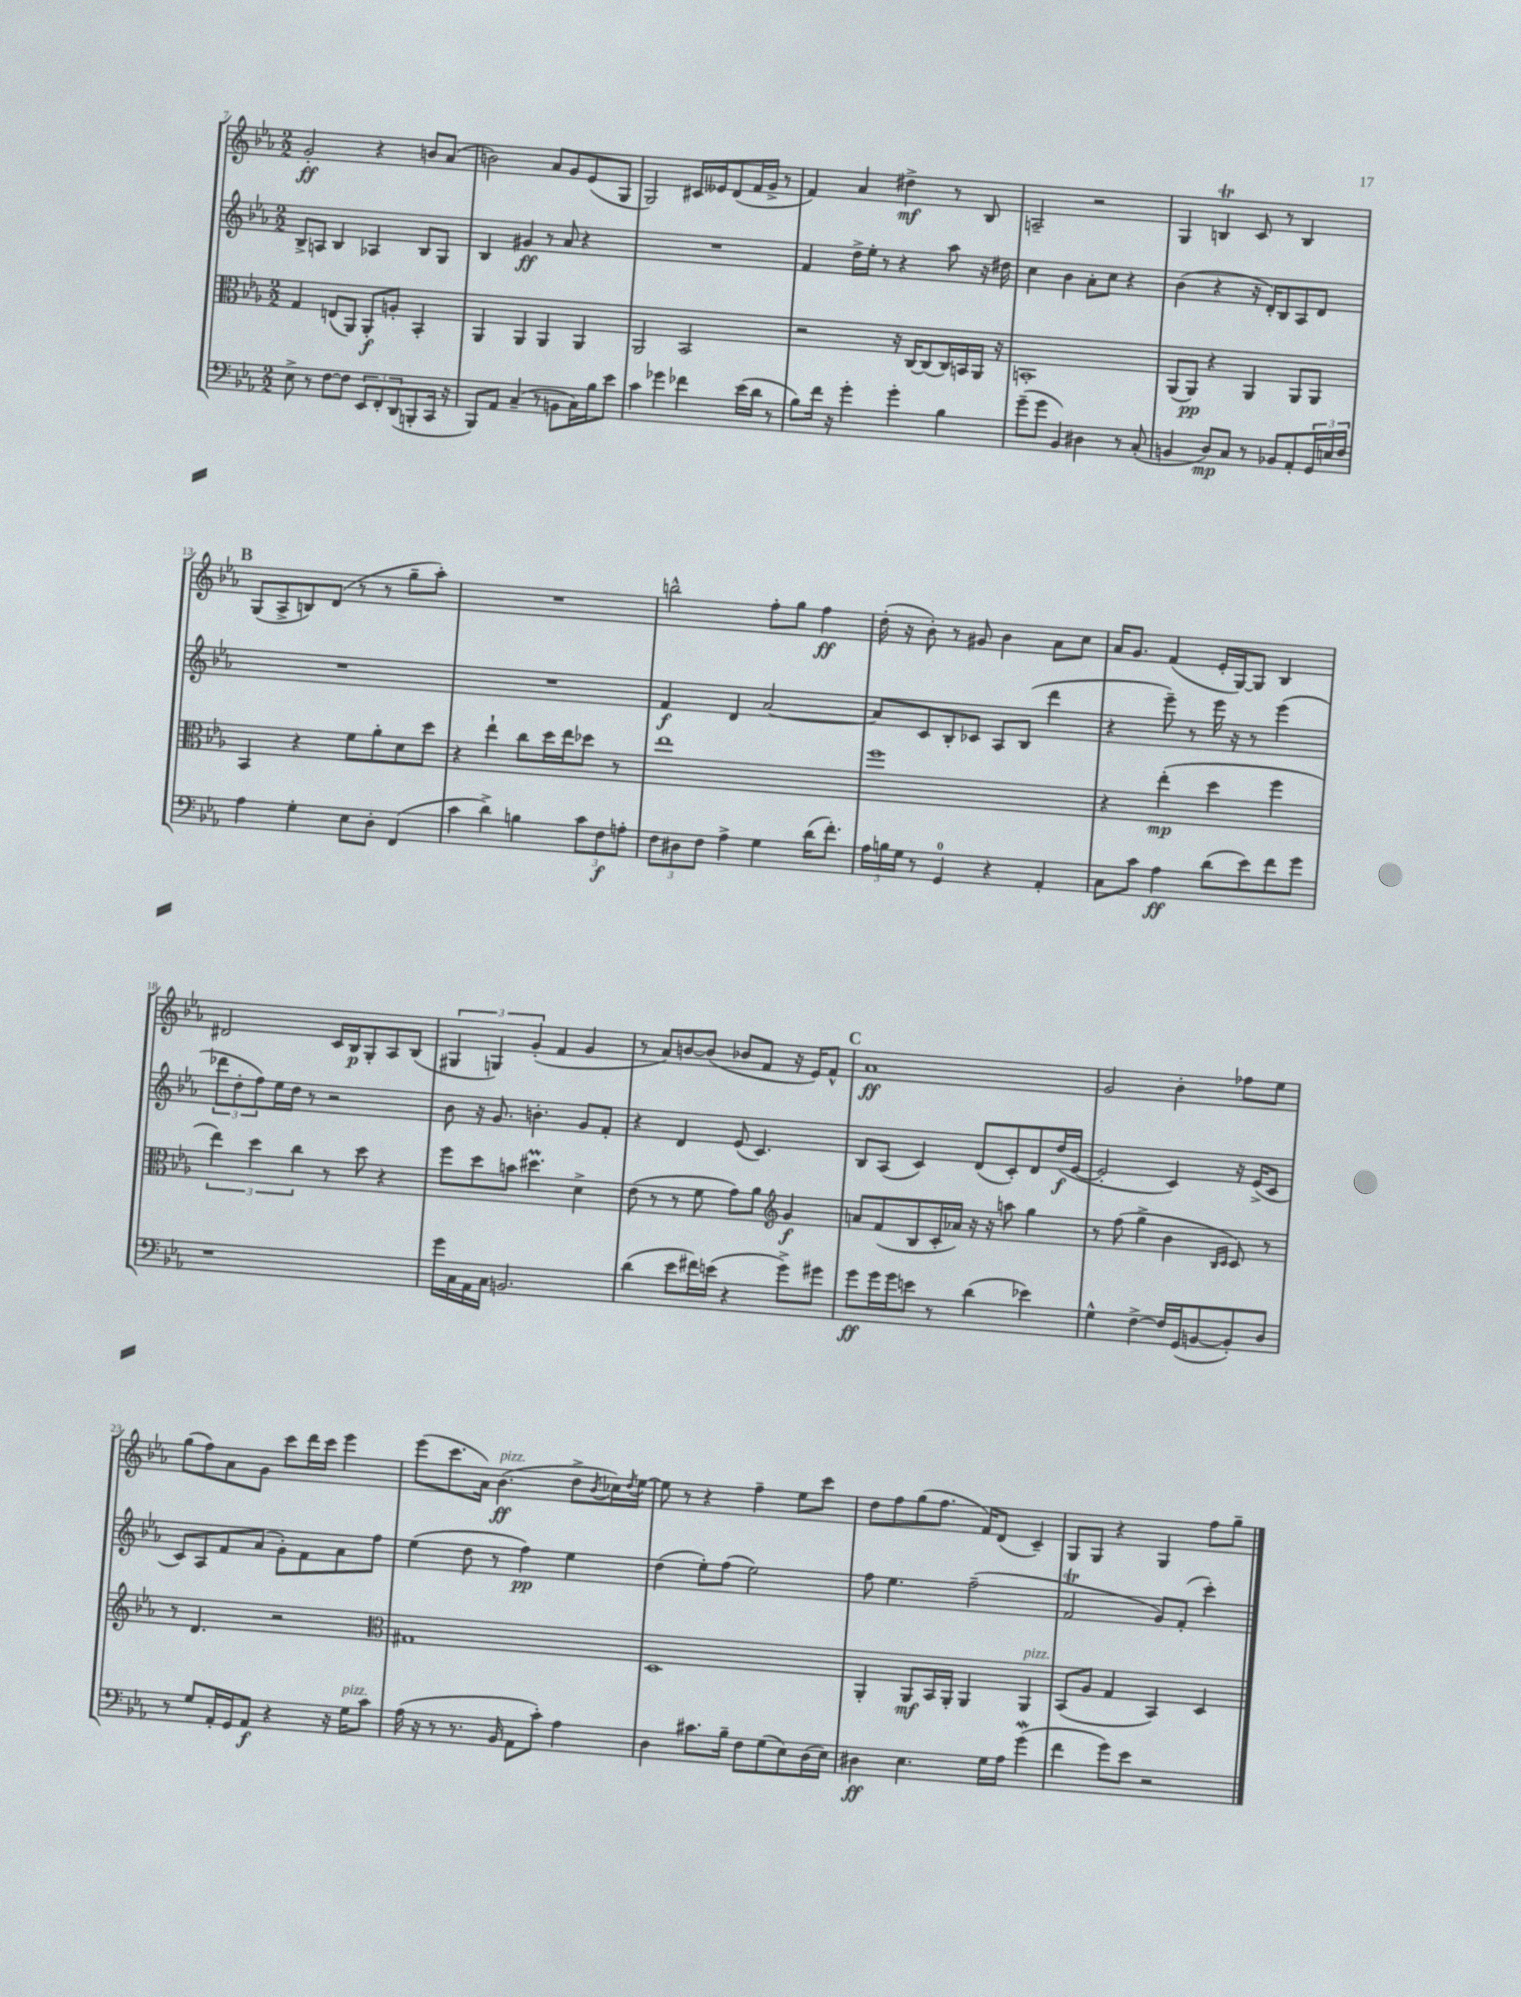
<<
\new StaffGroup <<
\new Staff = "s0" {
    \clef treble \key ees \major \numericTimeSignature \time 2/2
    g'2-.\ff r4 b'8 aes'8( |
    b'2) aes'8 g'8 ees'8( g8 |
    g2) cis'16 eeses'16 d'8( f'16 g'16-> r8 |
    f'4) aes'4 dis''4->\mf r8 bes8 |
    a2-- r2 |
    g4 b4\trill c'8 r8 b4 |
    \mark \markup { \bold "B" } g8( aes8-> b8) d'8( r8 r8 g''8-- aes''8-.) |
    R1 |
    b''2-^ f''8-. g''8 f''4\ff |
    d''16-.( r16 bes'8-.) r8 gis'8 bes'4 aes'8 c''8 |
    aes'16 g'8. f'4( ees'16-. g16~) g8 bes4 |
    dis'2 c'16 bes16\p g8-. aes8 bes8( |
    \tuplet 3/2 { gis4 g4) g'4-.( } f'4 g'4 |
    r8 aes'8) b'8~ b'8( bes'8 f'8 r16 ees'16) f'8-^ |
    \mark \markup { \bold "C" } aes'1\ff |
    g'2 bes'4-. fes''8 ees''8 |
    g''8( f''8) aes'8 g'8 c'''8 d'''16 c'''16 ees'''4 |
    ees'''8( c'''8. aes'16) bes'4.\ff^\markup { \italic "pizz." }( d''8-> \acciaccatura { bes'8 } ces''16) \acciaccatura { d''8 } ees''16~ |
    ees''8 r8 r4 f''4-- ees''8 c'''8 |
    d''8 f''8 g''8( f''8. f'16) d'8( c'4--) |
    g8 g8 r4 g4 f''8 g''8-- \bar "|." |
}
\new Staff = "s1" {
    \clef treble \key ees \major \numericTimeSignature \time 2/2
    bes8-> a8 bes4 aes4 bes8 g8 |
    bes4 gis'4\ff r8 aes'8 r4 |
    R1 |
    f'4 d''16-> ees''16-. r8 r4 aes''8 r16 dis''16 |
    c''4 bes'4 aes'8-. c''8 r4 |
    bes'4( r4 r16 d'16-.) bes8 aes8 d'8 |
    \mark \markup { \bold "B" } R1 |
    R1 |
    f'4\f d'4 aes'2~ |
    aes'8 c'8 bes8-. ces'8 aes8 bes8( d'''4 |
    r4 ees'''8--) r8 ees'''16 r16 r8 ees'''4( |
    \tuplet 3/2 { des'''8 d''8-. f''8) } ees''16 d''16 r8 r2 |
    bes'8 r16 g'8. b'4.-. g'8 f'8-. |
    r4 d'4 ees'8( c'4.) |
    \mark \markup { \bold "C" } bes8 aes8( c'4) d'8( c'8-.) d'8 d''16\f( ees'16~ |
    ees'2-. c'4) r16 ees'16->( c'8 |
    c'8) aes8 f'8 aes'8( g'8-.) f'8 aes'8 f''8 |
    ees''4( d''8 r8 f''4\pp) ees''4 |
    d''4( ees''8-.) f''8( ees''2) |
    f''8 ees''4. f''2--( |
    f'2\trill g'8) f'8-.( c'''4-.) \bar "|." |
}
\new Staff = "s2" {
    \clef alto \key ees \major \numericTimeSignature \time 2/2
    g4 e8( aes,8) aes,8-.\f a8-. bes,4-. |
    aes,4 aes,4 aes,4 aes,4 |
    aes,2 bes,2 |
    r2 r16 c16~ c8( c16) b,16 aes,16 r16 |
    b,1-. |
    aes,8( aes,8\pp) r4 aes,4 aes,8 aes,8 |
    \mark \markup { \bold "B" } bes,4 r4 f'8 aes'8-. d'8 d''8 |
    r4 ees''4-! c''8 d''16 ees''16 des''8 r8 |
    ees''1 |
    f''1 |
    r4 ees''4-.\mp( d''4 f''4 |
    \tuplet 3/2 { ees''4) d''4 c''4 } r8 d''8 r4 |
    f''8 d''8 b'8 dis''4.\prall d'4-> |
    ees'8( r8 r8 f'8 g'8) aes'8 \clef treble g'4\f |
    \mark \markup { \bold "C" } a'8 f'8( bes8 c'16-. aes'16) r16 r16 a''8 g''4 |
    r8 f''8( g''4-> bes'4 \grace { bes16 c'16 } c'8) r8 |
    r8 d'4. r2 |
    \clef alto gis1 |
    d1 |
    aes,4-. aes,8\mf bes,16 aes,16-. aes,4 aes,4^\markup { \italic "pizz." } |
    bes,8( aes8 g4 bes,4) d4 \bar "|." |
}
\new Staff = "s3" {
    \clef bass \key ees \major \numericTimeSignature \time 2/2
    ees8-> r8 f8~ f8 \tuplet 3/2 { ees,8 f,8-. d,8( } b,,8-. c,16 r16 |
    bes,,8) aes,8 c4--( r8 b,8 c16) bes16 ees'8 |
    c'4 ges'4 fes'4 ees'16( d'16 r8 |
    bes8) f'16 r16 g'4-. g'4-. bes4 |
    g'8--( g'8 bes,4) dis4 r8 c8-.( |
    b,4 d8\mp) c8 r8 bes,8 aes,8-. \tuplet 3/2 { g,16 e16 f16 } |
    \mark \markup { \bold "B" } aes4 g4-. ees8 d8-. f,4( |
    c'4 d'4->) b4 \tuplet 3/2 { c'8 f8\f a8-. } |
    \tuplet 3/2 { f8 dis8 f8 } aes4-> g4 d'16( f'8.-.) |
    \tuplet 3/2 { aes16 b16 g16 } r8 g,4-0 r4 aes,4-. |
    c8 c'8 aes4\ff d'8( ees'8) f'8 g'8 |
    r1 |
    g'16 c16 aes,16 c16 b,2. |
    d'4( ees'8 fis'16) e'16( r4 g'8->) gis'8 |
    \mark \markup { \bold "C" } g'8\ff g'16 g'16 e'8 r8 d'4( ees'4) |
    g4-^ f4~-> f16 g,16( b,8~ b,8-.) d8 |
    r8 g8 aes,16-. g,16 aes,8\f r4 r16 g16^\markup { \italic "pizz." } c'8 |
    aes16( r16 r8 r8. bes,16 aes,8 c'8-.) aes4 |
    d4 cis'8. bes16-- f8 g8( ees8) d16( ees16) |
    dis4\ff ees4. g16 aes16 g'4\mordent( |
    f'4 g'8) ees'8 r2 \bar "|." |
}
>>
>>
\layout { \context { \Score currentBarNumber = #7 } }
